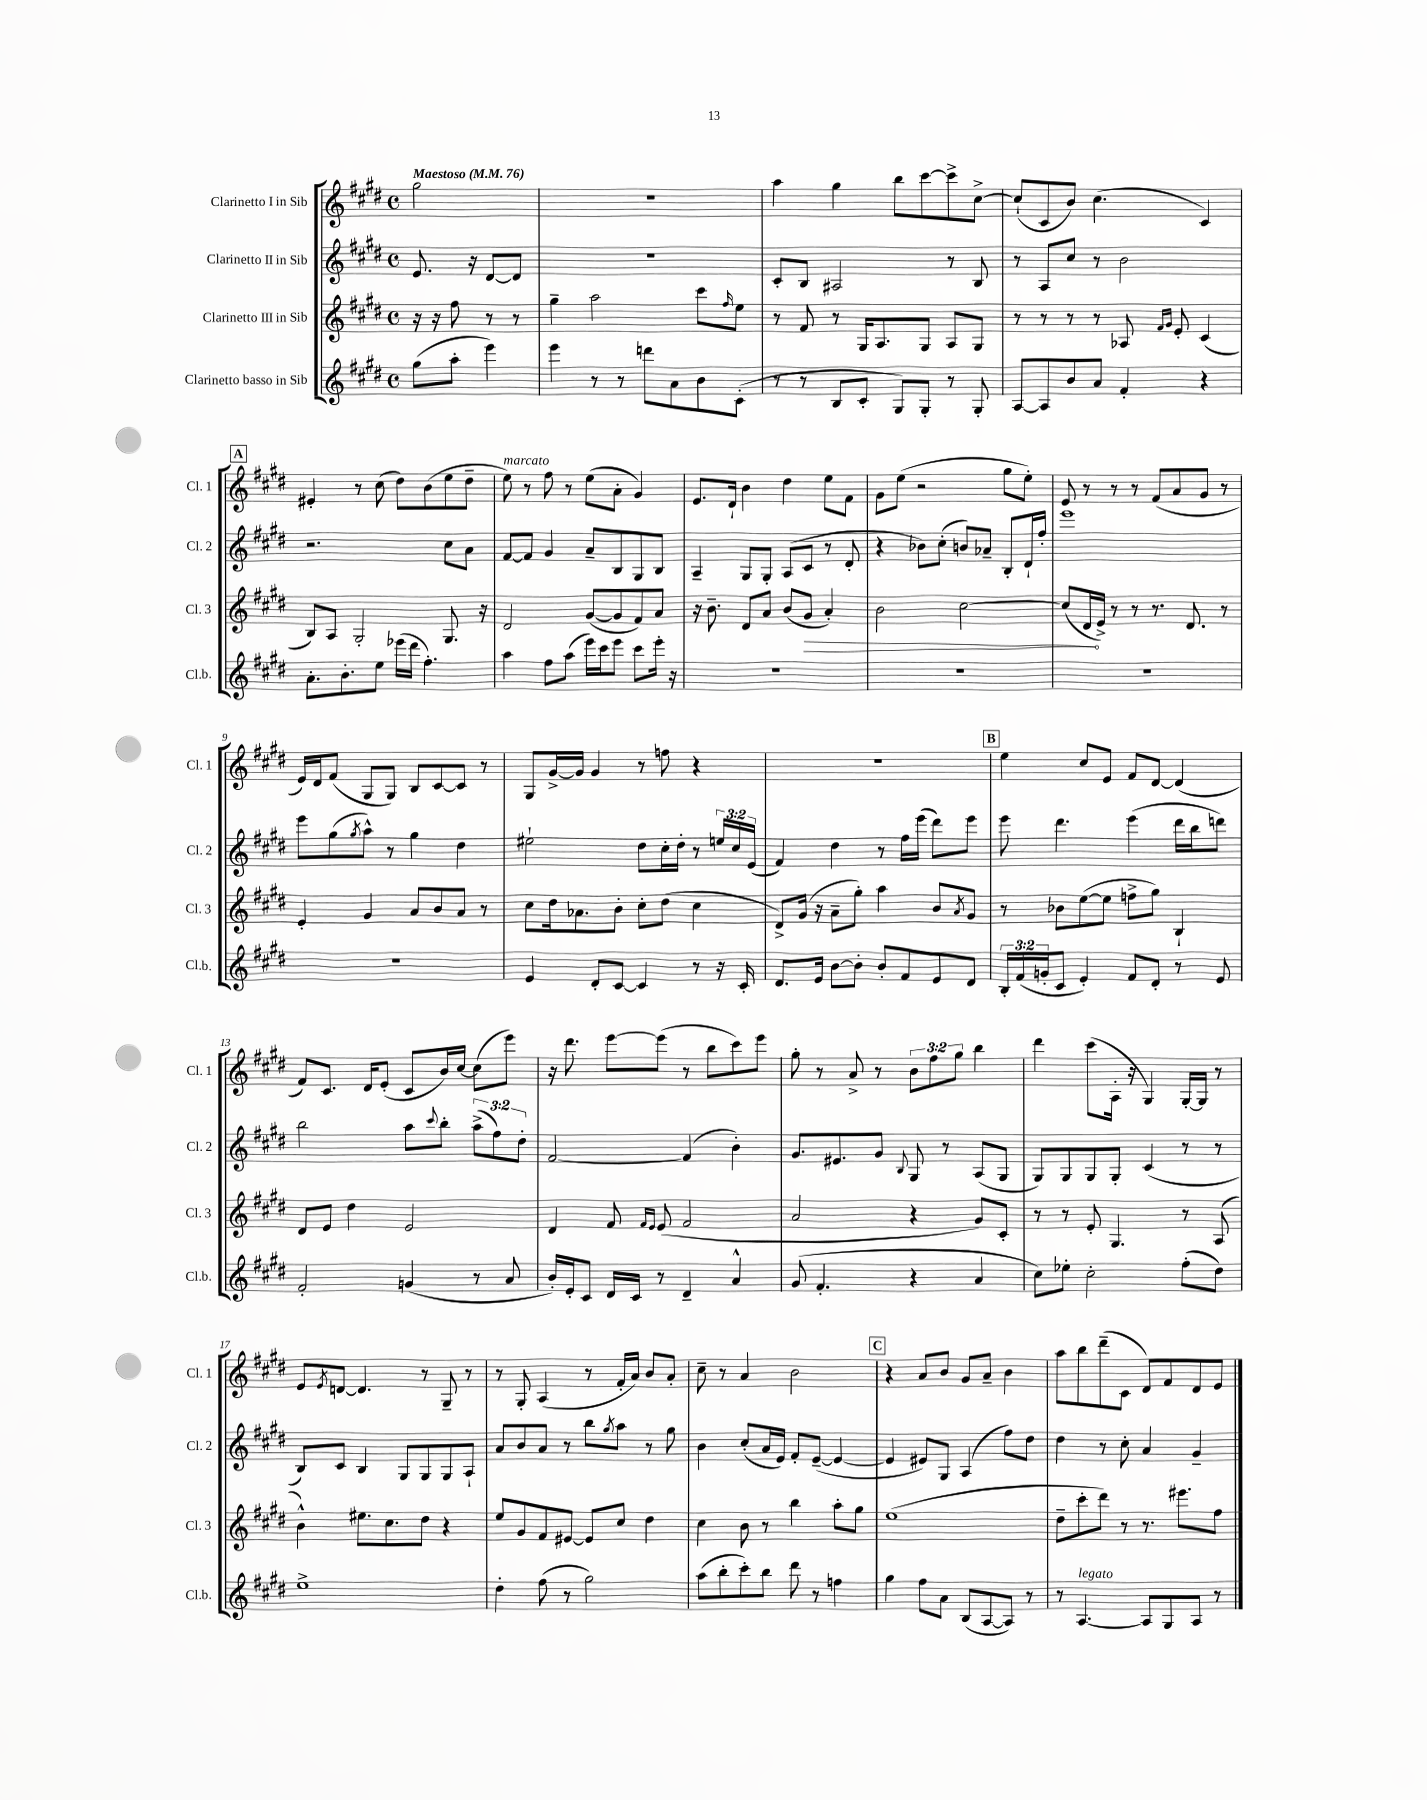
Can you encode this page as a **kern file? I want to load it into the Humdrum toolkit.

**kern	**kern	**dynam	**kern	**kern
*part4	*part3	*part3	*part2	*part1
*staff4	*staff3	*staff3	*staff2	*staff1
*I"Clarinetto basso in Sib	*I"Clarinetto III in Sib	*	*I"Clarinetto II in Sib	*I"Clarinetto I in Sib
*I'Cl.b.	*I'Cl. 3	*	*I'Cl. 2	*I'Cl. 1
*clefG2	*clefG2	*	*clefG2	*clefG2
*k[f#c#g#d#]	*k[f#c#g#d#]	*	*k[f#c#g#d#]	*k[f#c#g#d#]
*M4/4	*M4/4	*	*M4/4	*M4/4
*met(c)	*met(c)	*	*met(c)	*met(c)
*MM76	*MM76	*	*MM76	*MM76
=	=	=	=	=
!	!	!	!	!LO:TX:a:B:t=Maestoso
(8gg#\L	16r	.	8.e/	2gg#\
.	16r	.	.	.
8aa'\J	8ff#\	.	.	.
.	.	.	16r	.
4eee\)	8r	.	[8d#/L	.
.	8r	.	8d#/J]	.
=1	=1	=1	=1	=1
4eee\	4gg#~\	.	1r	1r
8r	2aa\	.	.	.
8r	.	.	.	.
8dddn\L	.	.	.	.
8a\	.	.	.	.
8b\	8ccc#\L	.	.	.
.	16qqff#/	.	.	.
(8c#'\J	8ee\J	.	.	.
=2	=2	=2	=2	=2
8r	8r	.	8c#'/L	4aa\
8r	8f#/	.	8B/J	.
8B/L	8r	.	2A#X/	4gg#\
8c#'/J	16G#/KL	.	.	.
.	8.A/	.	.	.
8G#/L)	.	.	.	8bb\L
8G#'/J	8G#/J	.	.	[8ccc#\
8r	8A/L	.	8r	8ccc#^\]
8G#'/	8G#/J	.	8B/	[8cc#^\J
=3	=3	=3	=3	=3
[8A/L	8r	.	8r	(8cc#`/L]
8A/]	8r	.	8A/L	8c#/
8b/	8r	.	8cc#/J	8b/J)
8a/J	8r	.	8r	(4.cc#\
4f#'/	8A-X/	.	2b\	.
.	16qqf#/LL	.	.	.
.	16qqg#/JJ	.	.	.
.	8e'/	.	.	.
4r	(4c#/	.	.	4c#/)
!!LO:LB:g=z
!!LO:REH:place=s1:t=A
=4	=4	=4	=4	=4
8.a'\L	8B/L)	.	2.r	4e#X'/
.	8A/J	.	.	.
8.b'\	.	.	.	.
.	2G#'/	.	.	8r
8ee\J	.	.	.	(8cc#\
(16eee-X\LL	.	.	.	8dd#\L)
16ddd#\JJ	.	.	.	.
4.ff#'\)	.	.	.	(8b\
.	8.G#/	.	8cc#\L	8ee\
.	.	.	8a\J	8dd#~\J
.	16r	.	.	.
=5	=5	=5	=5	=5
!	!	!	!	!LO:TX:a:i:t=marcato
4aa\	2d#/	.	[8f#/L	8ee\)
.	.	.	8f#/J]	8r
8ff#\L	.	.	4g#/	8ff#\
(8aa\J	.	.	.	8r
16eee\LL)	([8g#/L	.	8a~/L	(8ee\L
16ccc#\J	.	.	.	.
8eee\J	8g#/]	.	8B/	8a'\J
8ccc#\L	8f#/)	.	8G#/	4g#/)
16eee'\Jk	8a/J	.	8B/J	.
16r	.	.	.	.
=6	=6	=6	=6	=6
1r	16r	.	4A~/	8.e/L
.	8.b~\	.	.	.
.	.	.	.	16d#`/Jk
.	8d#/L	.	8G#/L	4b\
.	8a/J	.	8G#'/J	.
.	(8b/L	.	(8A/L	4dd#\
!	!	!LO:HP:b	!	!
.	8g#/J	>	8c#/J	.
.	4a'/)	.	8r	8ee\L
.	.	.	8d#'/	8f#\J
=7	=7	=7	=7	=7
1r	2b\	.	4r	8g#\L
.	.	.	.	(8ee\J
.	.	.	8b-X\L)	2r
.	.	.	(8cc#'\J	.
.	[2cc#\	.	8bn/L)	.
.	.	.	8a-X~/J	.
.	.	.	8B'/L	8gg#\L
.	.	.	16d#`/L	8ee'\J)
.	.	.	16ff#'/JJ	.
=8	=8	=8	=8	=8
1r	(8cc#/L]	.	1eee	8e/
.	16d#/L	.	.	8r
.	16e^/JJ)	]	.	.
.	8r	.	.	8r
.	8r	.	.	8r
.	8.r	.	.	(8f#/L
.	.	.	.	8a/
.	8.d#/	.	.	.
.	.	.	.	8g#/J
.	8r	.	.	8r
!!LO:LB:g=z
=9	=9	=9	=9	=9
1r	4e'/	.	8eee\L	16e/LL)
.	.	.	.	16d#/J
.	.	.	(8gg#\	(8f#/J
.	.	.	8qgg#/	.
.	4g#/	.	8aa^^\J)	8G#/L
.	.	.	8r	8G#/J)
.	8a/L	.	4gg#\	8B/L
.	8b/	.	.	[8c#/
.	8a/J	.	4dd#\	8c#/J]
.	8r	.	.	8r
=10	=10	=10	=10	=10
4e/	8cc#\L	.	2ee#X`\	8G#/L
.	16dd#\k	.	.	[16g#^/L
.	8.a-X\	.	.	16g#/JJ]
8d#'/L	.	.	.	4g#/
[8c#/J	8b'\J	.	.	.
4c#/]	8cc#'\L	.	8dd#\L	8r
.	(8dd#\J	.	16cc#'\L	8ffn\
.	.	.	16dd#'\JJ	.
8r	4cc#\	.	8r	4r
16r	.	.	24een/LL	.
.	.	.	24cc#/	.
16c#'/	.	.	.	.
.	.	.	(24e/JJ	.
=11	=11	=11	=11	=11
8.d#/L	8d#^/L)	.	4f#/)	1r
.	(16g#/Jk	.	.	.
16e/Jk	16r	.	.	.
[8b\L	8a~\L	.	4dd#\	.
8b'\J]	8gg#'\J)	.	.	.
8b'/L	4aa\	.	8r	.
8f#/	.	.	16ff#\LL	.
.	.	.	(16eee\JJ	.
8e/	8b/L	.	8ddd#\L)	.
.	8qa/	.	.	.
8d#/J	8g#/J	.	8eee\J	.
!!LO:REH:place=s1:t=B
=12	=12	=12	=12	=12
24B'/LL	8r	.	8eee\	4ee\
(24f#/	.	.	.	.
24gn'/J	.	.	.	.
8c#/J	8b-X\L	.	4.ddd#\	.
4e'/)	([8ee\	.	.	8cc#/L
.	8ee\J]	.	.	8e/J
8f#/L	8ffn^\L	.	(4eee\	8f#/L
8d#'/J	8gg#\J)	.	.	[8d#/J
8r	4B`/	.	16ddd#\LL	(4d#/]
.	.	.	16bb\J	.
8e/	.	.	8dddn\J)	.
!!LO:LB:g=z
=13	=13	=13	=13	=13
2f#'/	8d#/L	.	2bb\	8f#/L)
.	8e/J	.	.	8.c#/J
.	4dd#\	.	.	.
.	.	.	.	16d#/KL
.	.	.	.	(8e'/J
(4gn/	2e/	.	8aa\L	8c#/L
.	.	.	8qqccc#/	.
.	.	.	8bb'\J	16b/L)
.	.	.	.	[16cc#/JJ
8r	.	.	(12aa^\L	(8cc#\L]
.	.	.	12ff#\)	.
8a/	.	.	.	8eee\J)
.	.	.	12dd#'\J	.
=14	=14	=14	=14	=14
16b'/LL)	4d#/	.	[2f#/	16r
16e'/J	.	.	.	8.ddd#\
8c#/J	.	.	.	.
16d#/LL	8f#/	.	.	[8eee\L
16c#/JJ	.	.	.	.
.	16qqf#/LL	.	.	.
.	16qqe/JJ	.	.	.
8r	(8e/	.	.	(8eee\J]
4d#~/	2f#/	.	(4f#/]	8r
.	.	.	.	8bb\L
4a^^/	.	.	4b'\)	8ccc#\)
.	.	.	.	8eee\J
=15	=15	=15	=15	=15
(8g#/	2a/	.	8.g#/L	8gg#'\
4.f#'/	.	.	.	8r
.	.	.	8.e#X/	.
.	.	.	.	8a^/
.	.	.	8g#/J	8r
.	.	.	8qqB/	.
4r	4r	.	8G#/	12b\L
.	.	.	.	12ff#\
.	.	.	8r	.
.	.	.	.	12gg#\J
4a/	8g#/L)	.	(8A/L	4bb\
.	8c#'/J	.	8G#/J	.
=16	=16	=16	=16	=16
8cc#\L)	8r	.	8G#/L)	4ddd#\
8ee-X'\J	8r	.	8G#/	.
2cc#'\	8e'/	.	8G#/	(8ccc#\L
.	4.G#/	.	8G#'/J	16A'\Jk
.	.	.	.	16r
.	.	.	(4c#/	4G#/)
(8ff#'\L	8r	.	8r	[16G#'/LL
.	.	.	.	16G#/JJ]
8dd#\J)	(8A/	.	8r	8r
!!LO:LB:g=z
=17	=17	=17	=17	=17
1ee^	4b^^\)	.	8B/L)	8e/L
.	.	.	.	8qe/
.	.	.	8c#/J	[8dn/J
.	8.ee#X\L	.	4B/	4.d/]
.	8.cc#\	.	.	.
.	.	.	8G#/L	.
.	8dd#\J	.	8G#/	8r
.	4r	.	8G#/	8G#~/
.	.	.	8A`/J	8r
=18	=18	=18	=18	=18
4dd#'\	8ee/L	.	8a/L	8r
.	8g#/	.	8b/	8G#'/
(8ff#\	8f#/	.	8a/J	(4A/
8r	[8e#X/J	.	8r	.
2gg#\)	8e#/L]	.	8bb\L	8r
.	.	.	8qgg#/	.
.	8cc#/J	.	8aa\J	16f#'/LL
.	.	.	.	16a/JJ)
.	4dd#\	.	8r	8b/L
.	.	.	8gg#\	8a'/J
=19	=19	=19	=19	=19
(8aa\L	4cc#\	.	4b\	8cc#~\
8bb'\	.	.	.	8r
8ccc#'\)	8b\	.	(8cc#'/L	4a/
8bb\J	8r	.	16a/L	.
.	.	.	16e/JJ)	.
8ddd#\	4bb\	.	8f#'/L	2b\
8r	.	.	([8e~/J	.
4ffn\	8aa'\L	.	4e/_	.
.	8gg#\J	.	.	.
!!LO:REH:place=s1:t=C
=20	=20	=20	=20	=20
4gg#\	(1ee	.	4e/]	4r
8ff#\L	.	.	8e#X/L)	8a/L
8a\J	.	.	8G#/J	8b/J
(8B/L	.	.	(4A/	8g#/L
[8A/	.	.	.	8a~/J
8A/J])	.	.	8ff#\L)	4b\
8r	.	.	8dd#\J	.
=21	=21	=21	=21	=21
8r	8dd#~\L	.	4dd#\	8aa\L
!LO:TX:a:i:t=legato	!	!	!	!
[4.A/	8ccc#'\	.	.	8bb\
.	8ddd#\J)	.	8r	(8ddd#~\
.	8r	.	8cc#'\	8c#\J
8A/L]	8.r	.	4a/	8d#/L)
8G#/	.	.	.	8f#/
.	8.eee#X\L	.	.	.
8A/J	.	.	4g#~/	8d#/
8r	8ff#\J	.	.	8e/J
==	==	==	==	==
*-	*-	*-	*-	*-
